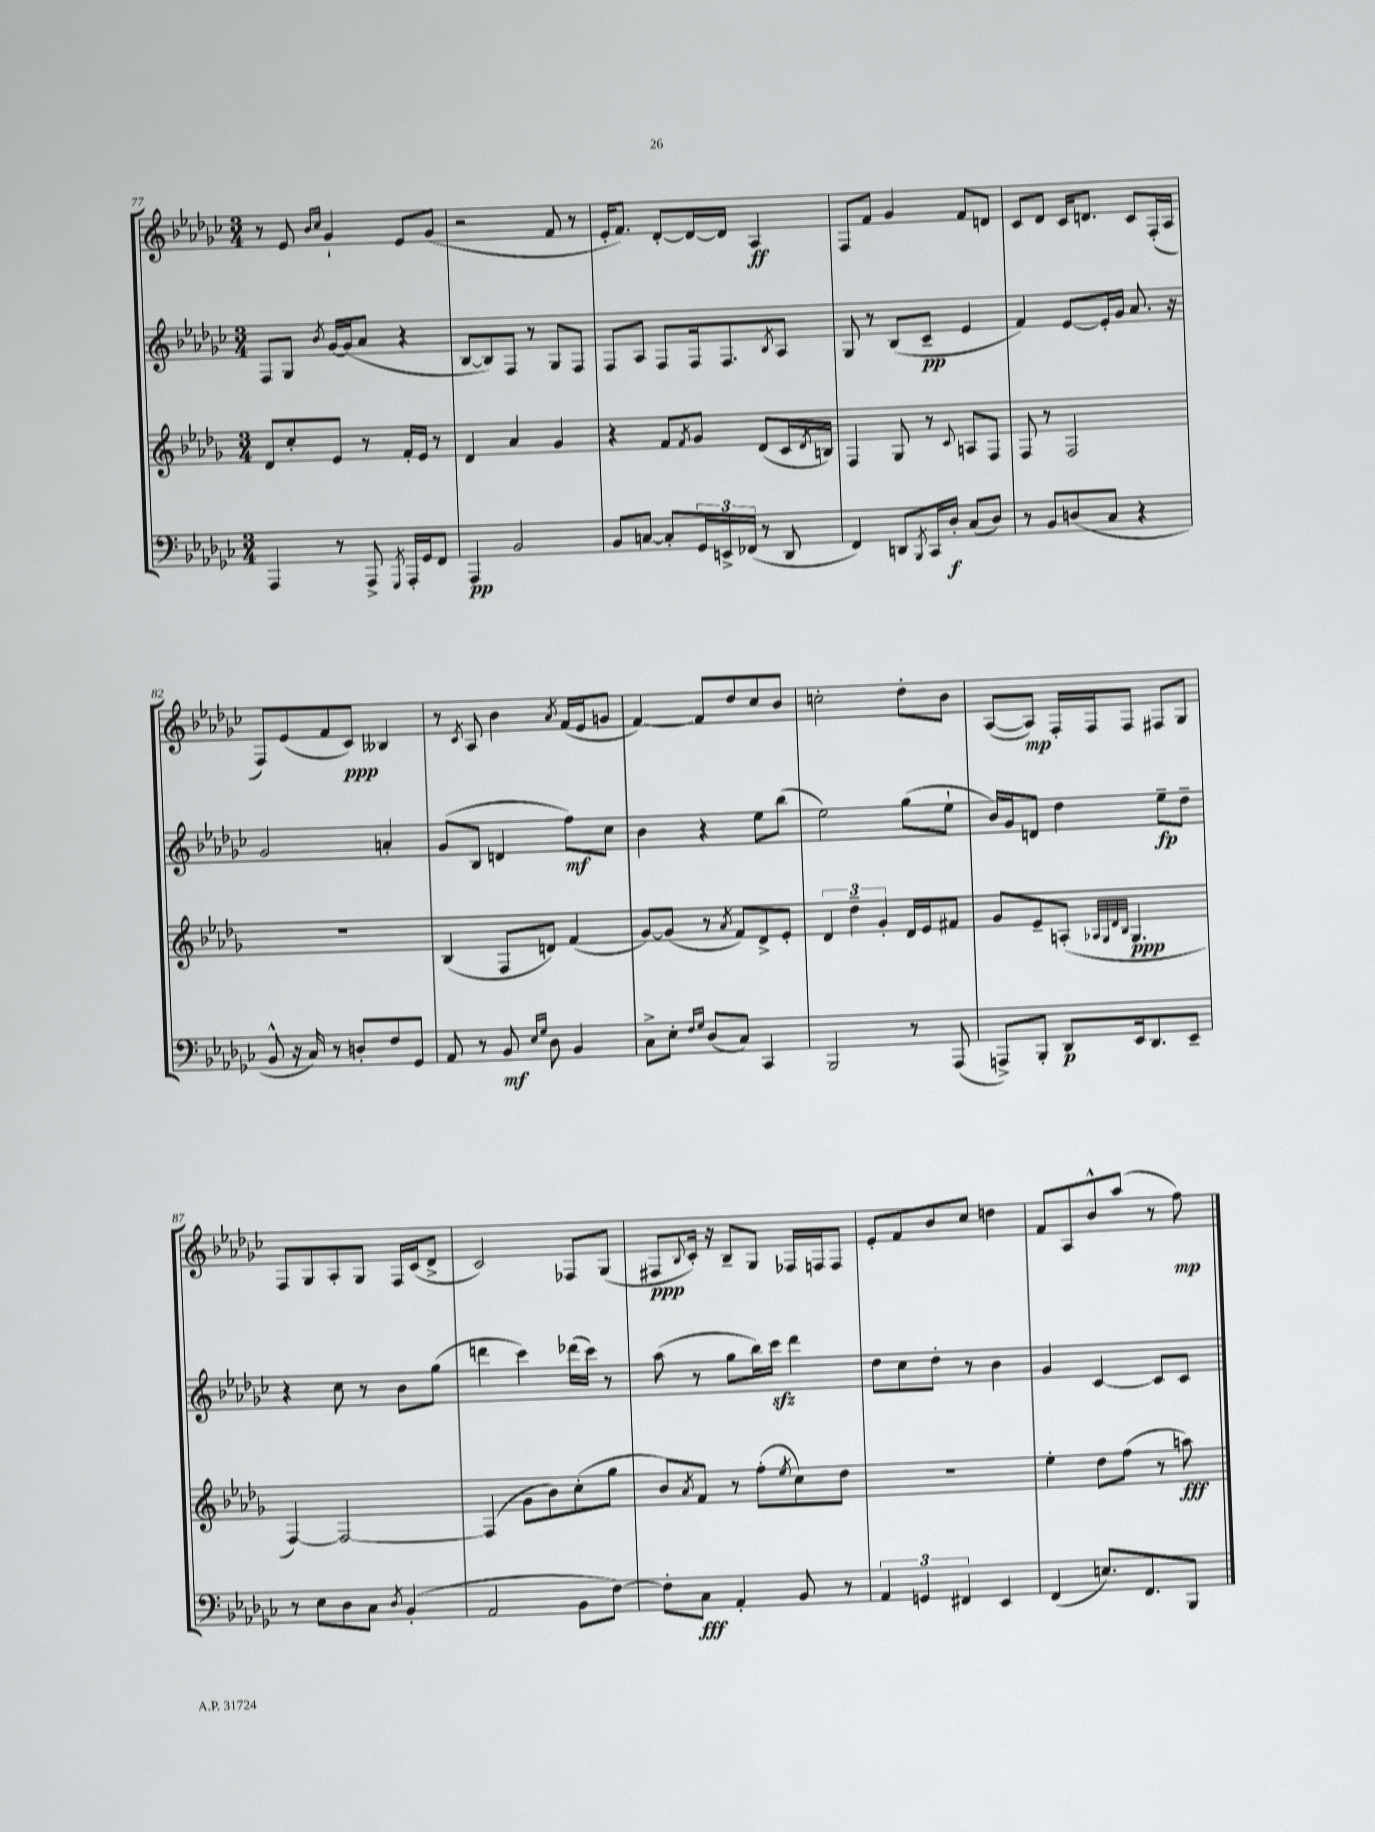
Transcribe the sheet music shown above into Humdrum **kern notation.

**kern	**kern	**kern	**kern
*staff4	*staff3	*staff2	*staff1
*clefF4	*clefG2	*clefG2	*clefG2
*k[b-e-a-d-g-c-]	*k[b-e-a-d-g-]	*k[b-e-a-d-g-c-]	*k[b-e-a-d-g-c-]
*M3/4	*M3/4	*M3/4	*M3/4
4AAA-	8d-	8F	8r
.	8cc'	8G-	8e-
.	.	.	16qqb-
.	.	8qb-	16qqcc-
8r	8e-	[16g-	4g-`
.	.	(16g-]	.
8AAA-^	8r	8a-	.
8qGGG-	.	.	.
16AAA-'	16f'	4r	8e-
16GG-	16e-	.	.
8FF	8r	.	(8g-
=	=	=	=
4AAA-	4d-	[8B-	2r
.	.	8B-])	.
2BB-	4a-	8F	.
.	.	8r	.
.	4g-	8G-	8f
.	.	8F	8r
=	=	=	=
8BB-	4r	8F	16e-'
.	.	.	8.f)
[8C	.	8A-	.
8C']	8f	8F	[8d-'
.	8qf	.	.
24GG-	8g-	16F	16d-_
24EE^	.	.	.
.	.	8.F	16d-]
(24FF-	.	.	.
8r	(8d-	.	4A-
.	.	8qB-	.
8DD-	16c	8A-	.
.	8qd-	.	.
.	16B)	.	.
=	=	=	=
4FF)	4F	8G-	8F
.	.	8r	8f
8DD	8G-	(8B-	4g-
8qBBB-	.	.	.
16CC-	8r	8c-~	.
16D-'	.	.	.
.	8qqc	.	.
(8C-	8A	4e-	8f
8D-)	8F	.	8d
=	=	=	=
8r	8F	4f)	8c-
8BB-	8r	.	8d-
(8D	2F	[8e-	16c-
.	.	.	8.d
8C-	.	16e-']	.
.	.	16g-	.
4r	.	8.a-	8c-
.	.	.	(16F'
.	.	16r	16A-
=	=	=	=
8BB-^^	2.r	2g-	8F)
16r	.	.	(8e-
16C-)	.	.	.
8r	.	.	8f
8D'	.	.	8c-)
8F	.	4a'	4B--
8GG-	.	.	.
=	=	=	=
8AA-	(4B-	(8g-	8r
.	.	.	8qc-
8r	.	8B-	8A-
8BB-	8F	4d	4b-
16qqE-	.	.	.
16qqG-	.	.	.
8D-	8d)	.	.
.	.	.	8qa-
4BB-	(4f	8ff)	(16f
.	.	.	16e-
.	.	8cc-	8g
=	=	=	=
8C-^	[8g-)	4b-	[4f)
8E-'	(8g-]	.	.
16qqF	.	.	.
16qqG-	.	.	.
(8D-	8r	4r	8f]
.	8qa-	.	.
8C-)	8f)	.	8dd-
4CC-	8d-^	8ee-	8cc-
.	8e-'	(8bb-	8b-
=	=	=	=
2BBB-	6d-	2ee-)	2cc'
.	6dd-~	.	.
.	6g-'	.	.
8r	16d-	(8gg-	8dd-'
.	16e-	.	.
(8AAA-	8f#	8ee-`	8b-
=	=	=	=
8AAA^)	8g-	16b-)	([8A-
.	.	16g-	.
8BBB-'	8e-~	8d	8A-])
8DD-	(8A'	4dd-	16F'
.	.	.	16F
.	32qqA-	.	.
.	32qqG-	.	.
.	32qqd-	.	.
.	32qqB-	.	.
16EE-	4.G-	.	8F
8.DD-	.	.	.
.	.	8ee-~	8F#
8EE-~	.	8dd-~	8G-
=	=	=	=
8r	[4F)	4r	8F
8E-	.	.	8G-
8D-	2F_	8cc-	8A-'
8C-	.	8r	8G-
8qD-	.	.	.
(4BB-'	.	8b-	16F
.	.	.	(16c-
.	.	(8gg-	8d-^
=	=	=	=
2AA-	(4F]	4ddd	2c-)
.	8g-	4ccc-)	.
.	8b-)	.	.
8BB-	(8cc'	(16ddd-	8F-
.	.	16ccc-)	.
[8F)	8gg-	8r	(8G-
=	=	=	=
8F']	8b-)	(8aa-	8F#
.	8qa-	.	8qqB-
8C-	8f	8r	16c-')
.	.	.	16r
4AA-'	8r	8gg-	8B-~
.	(8ff'	16bb-)	8G-
.	.	16ccc-	.
.	8qee-	.	.
8BB-	8cc)	4ddd-	16F-
.	.	.	16F
8r	8dd-	.	8F
=	=	=	=
6AA-	2.r	8dd-	8e-'
.	.	8cc-	8f
6GG	.	.	.
.	.	8dd-'	8b-
6FF#	.	.	.
.	.	8r	8cc-
4EE-	.	4b-	4dd
=	=	=	=
(4FF	4ee-'	4g-	8f
.	.	.	8A-
8.E)	8dd-	[4c-	8b-^^
.	(8ff	.	(8aa-
8.FF	.	.	.
.	8r	8c-]	8r
8BBB-	8aa)	8c-	8ff)
==	==	==	==
*-	*-	*-	*-
